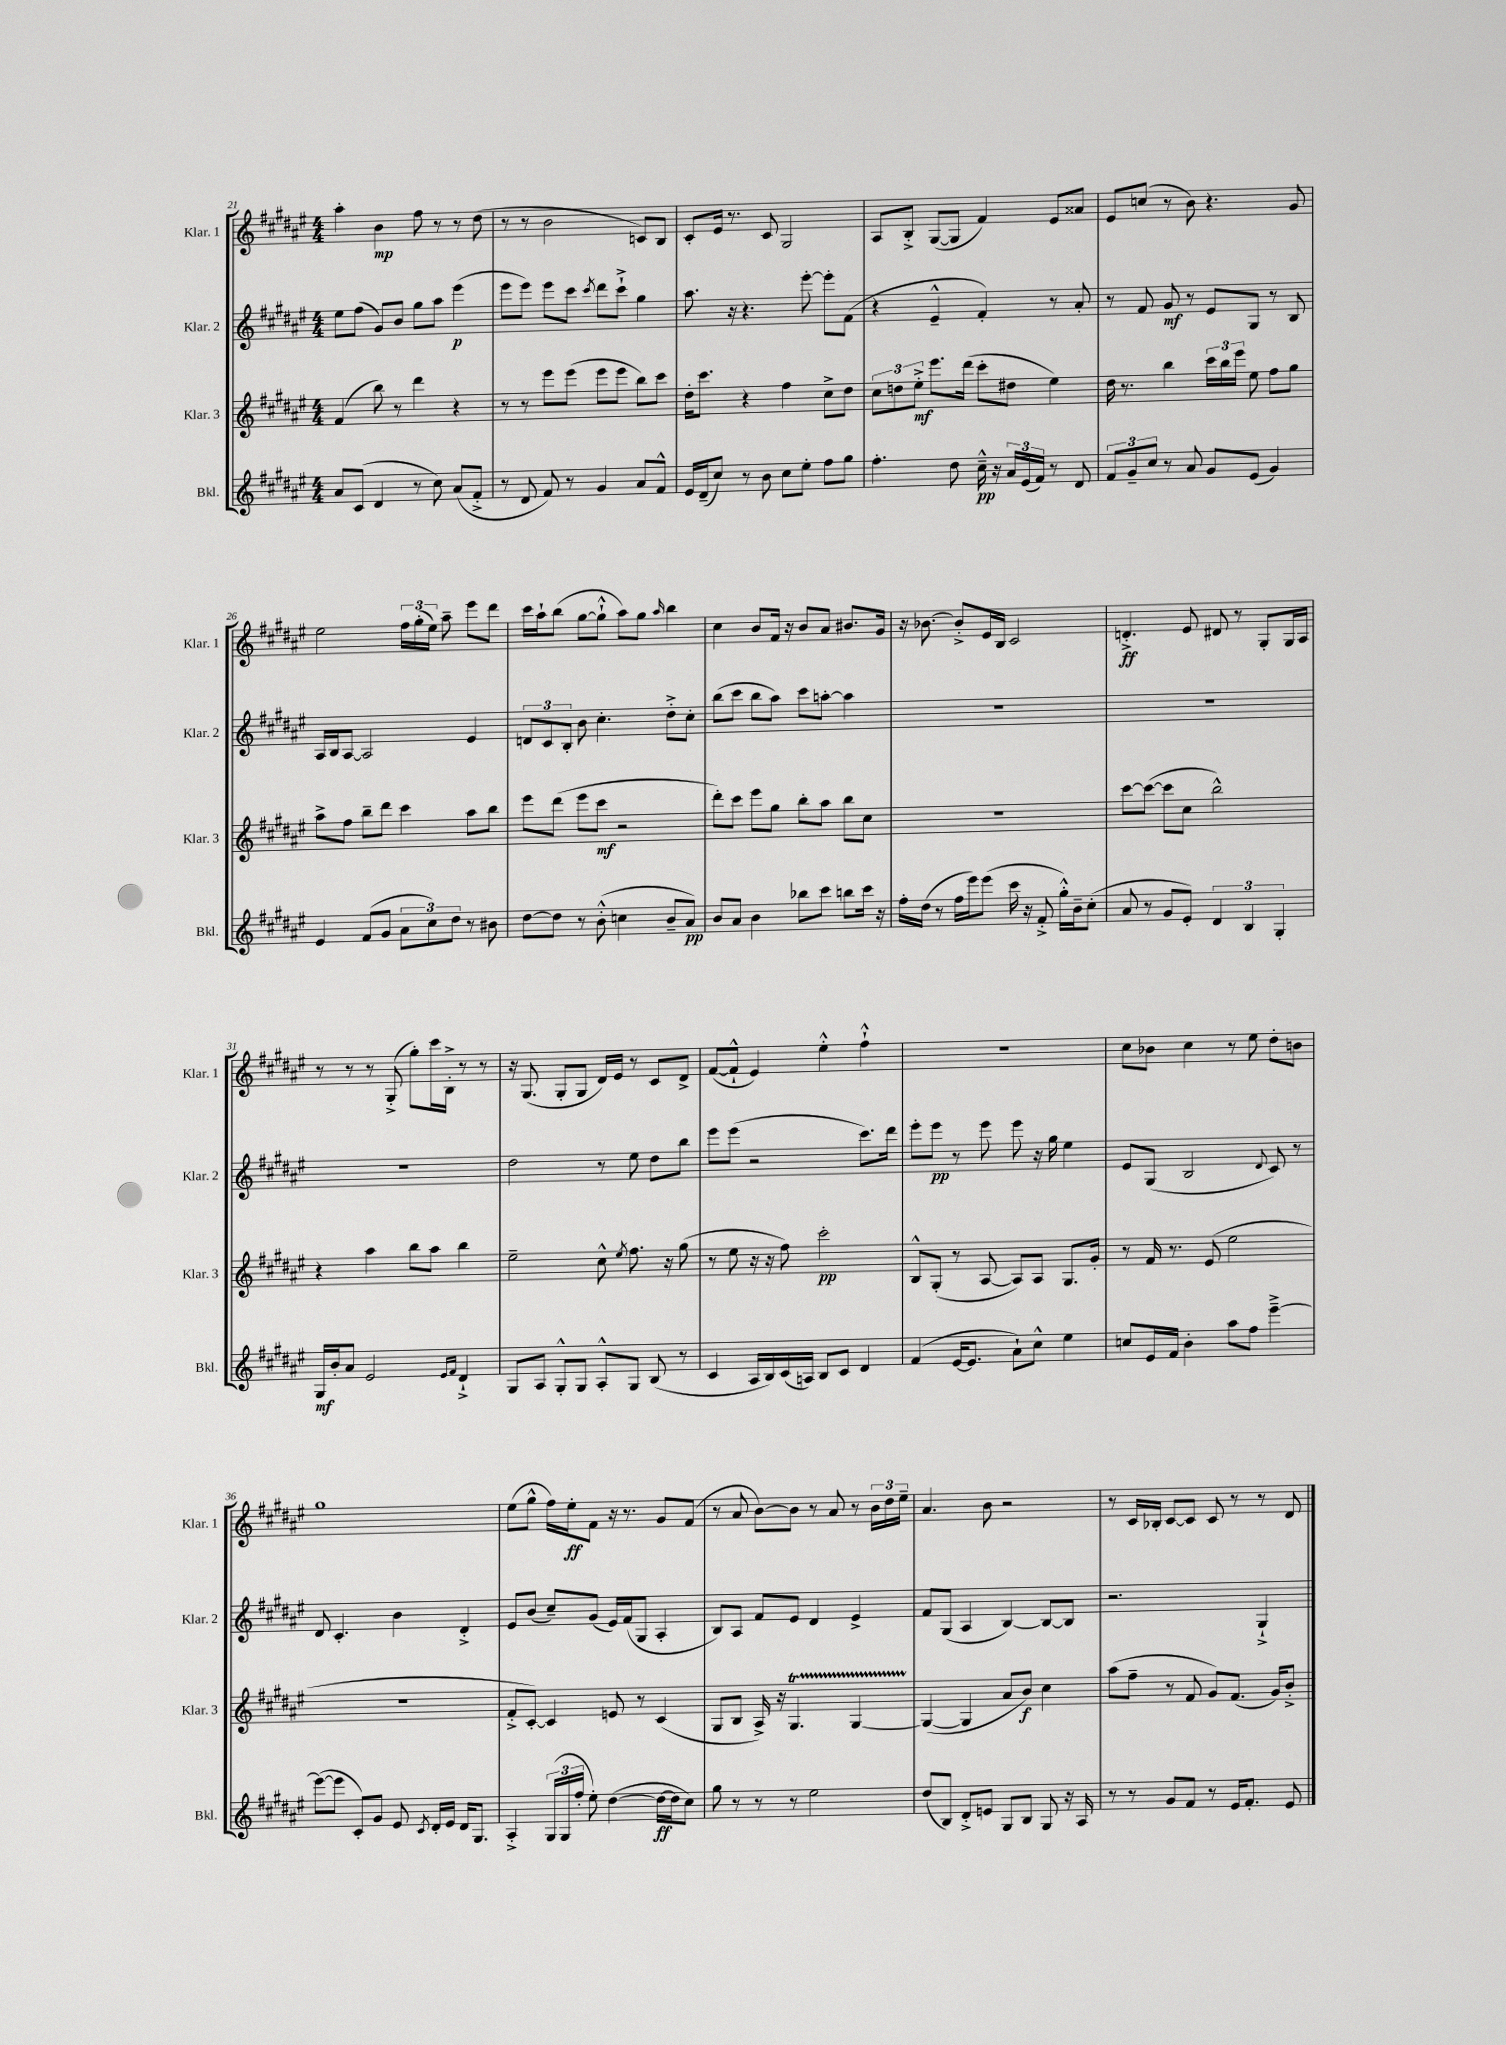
<<
\new StaffGroup <<
\new Staff = "s0" \with { instrumentName = "Klar. 1" shortInstrumentName = "Klar. 1" } {
    \clef treble \key fis \major \numericTimeSignature \time 4/4
    \autoBeamOff ais''4-. b'4\mp fis''8 r8 r8 dis''8( |
    r8 r8 b'2 c'8[) b8] |
    cis'8[-. eis'16] r8. cis'8 gis2 |
    ais8[ b8]-.-> gis8[~( gis8] fis'4) eis'8[ aisis'8] |
    eis'8[ c''8]( r8 b'8) r4. gis'8 |
    eis''2 \tuplet 3/2 { fis''16[ gis''16-.( eis''16]) } ais''8-- eis'''8[ dis'''8] |
    cis'''16[ ais''16-! b''8]( gis''8[~ gis''8]-!-^ ais''8[) gis''8] \grace { ais''16 } b''4 |
    cis''4 b'8[ fis'16] r16 b'8[ ais'8] bis'8.[ gis'16] |
    r16 bes'8.~ bes'8[-.-> eis'16 b16] cis'2 |
    d'4.-.->\ff eis'8 dis'8 r8 gis8[-. gis16 ais16] |
    r8 r8 r8 gis8-.->( gis''8[-.) cis'''16 b16]-.-> r8 r8 |
    r16 gis8.( gis8[-. gis8] dis'16[) eis'16] r8 cis'8[ dis'8]-> |
    fis'8[~( fis'8]-!-^ eis'4) eis''4-.-^ fis''4-!-^ |
    R1 |
    cis''8[ bes'8] cis''4 r8 eis''8 dis''8[-. b'8] |
    gis''1 |
    eis''8[( gis''8]-^ fis''16[) eis''16-.\ff fis'8] r16 r8. gis'8[ fis'8]( |
    r8 ais'8 b'8[~) b'8] r8 ais'8 r8 \tuplet 3/2 { b'16[ dis''16 eis''16]-- } |
    ais'4. b'8 r2 |
    r8 cis'16[ bes16]-. cis'8[~ cis'8] cis'8 r8 r8 dis'8 \bar "|." |
}
\new Staff = "s1" \with { instrumentName = "Klar. 2" shortInstrumentName = "Klar. 2" } {
    \clef treble \key fis \major \numericTimeSignature \time 4/4
    \autoBeamOff eis''8[ fis''8]( gis'8[) b'8] gis''8[ ais''8] eis'''4\p( |
    eis'''8[ eis'''8]) eis'''8[ cis'''8] \acciaccatura { cis'''8 } dis'''8[ cis'''8]-!-> gis''4 |
    ais''8. r16 r4. eis'''8~-. eis'''8[-. fis'8]( |
    r4 eis'4---^ fis'4-.) r8 ais'8-. |
    r8 fis'8 gis'8\mf r8 eis'8[ gis8] r8 b8 |
    ais16[ b16 ais8]~ ais2 eis'4 |
    \tuplet 3/2 { d'8[ cis'8 b8]-. } b'8 cis''4.-. dis''8[-.-> cis''8]-. |
    b''8[( cis'''8] b''8[ ais''8]) cis'''8[ a''8]~-. a''4 |
    R1 |
    R1 |
    R1 |
    dis''2 r8 eis''8 dis''8[ b''8] |
    eis'''8[ eis'''8]( r2 cis'''8.[) dis'''16] |
    eis'''8[-. eis'''8]\pp r8 eis'''8 eis'''8 r16 gis''16 eis''4 |
    eis'8[ gis8]( b2 \appoggiatura { dis'8 } cis'8) r8 |
    dis'8 cis'4.-. b'4 dis'4-.-> |
    eis'8[ b'8]( cis''8[--) gis'8]( eis'16[) fis'16( gis8] ais4-. |
    b8[) ais8] fis'8[ eis'8] dis'4 eis'4-> |
    fis'8[ gis8]( ais4 b4~) b8[~ b8] |
    r2. gis4-!-> \bar "|." |
}
\new Staff = "s2" \with { instrumentName = "Klar. 3" shortInstrumentName = "Klar. 3" } {
    \clef treble \key fis \major \numericTimeSignature \time 4/4
    \autoBeamOff fis'4( b''8) r8 dis'''4 r4 |
    r8 r8 eis'''8[ eis'''8]( eis'''8[ eis'''8] b''8[) cis'''8] |
    dis''16[-. cis'''8.] r4 fis''4 cis''8[-> dis''8] |
    \tuplet 3/2 { cis''8[ d''8 eis''8]-.->\mf } eis'''8.[ dis'''16]( cis'''8[-. dis''8] eis''4) |
    dis''16 r8. b''4 \tuplet 3/2 { cis'''16[ b''16 eis'''16] } eis''8 fis''8[ gis''8] |
    ais''8[-> fis''8] b''8[-- dis'''8] cis'''4 ais''8[ b''8] |
    eis'''8[ dis'''8]( eis'''8[ cis'''8]\mf r2 |
    dis'''8[-.) cis'''8] eis'''8[ gis''8] b''8[-. ais''8] b''8[ cis''8] |
    R1 |
    cis'''8[~ cis'''8]~( cis'''8[ cis''8] b''2-^) |
    r4 ais''4 b''8[ ais''8] b''4 |
    eis''2-- cis''8-^ \acciaccatura { eis''8 } fis''8. r16 gis''8( |
    r8 eis''8 r16 r16 fis''8) cis'''2-.\pp |
    b8[-^ gis8]-.( r8 ais8~ ais8[) ais8] gis8.[ gis'16]-. |
    r8 fis'16 r8. eis'8( eis''2 |
    R1 |
    fis'8[-.-> cis'8]~-.) cis'4 e'8 r8 cis'4( |
    gis8[ b8] ais16->) r16 gis4.\startTrillSpan gis4~ |
    gis4~\stopTrillSpan( gis4 ais'8[ b'8]\f) cis''4 |
    ais''8[( fis''8]-- r8 fis'8 gis'8[) fis'8.]( gis'16[) b'8]-.-> \bar "|." |
}
\new Staff = "s3" \with { instrumentName = "Bkl." shortInstrumentName = "Bkl." } {
    \clef treble \key fis \major \numericTimeSignature \time 4/4
    \autoBeamOff ais'8[ cis'8]( dis'4 r8 cis''8) ais'8[( fis'8]-.-> |
    r8 dis'8 fis'8) r8 gis'4 ais'8[ fis'8]-^ |
    eis'16[ dis'16--( cis''8]) r8 b'8 cis''8[ eis''8]-. fis''8[ gis''8] |
    fis''4.-. dis''8 cis''16---^\pp r16 \tuplet 3/2 { ais'16[ eis'16( fis'16]) } r8 dis'8 |
    \tuplet 3/2 { fis'8[ gis'8-- cis''8] } r8 ais'8 gis'8[ eis'8]( gis'4) |
    eis'4 fis'8[( gis'8] \tuplet 3/2 { ais'8[ cis''8) dis''8] } r8 bis'8 |
    dis''8[~ dis''8] r8 b'8-.-^( c''4 b'8[-- ais'8]\pp) |
    b'8[ ais'8] b'4 bes''8[ cis'''8] b''8[ cis'''16] r16 |
    fis''16[-. dis''16]( r8 fis''16[ eis'''16) eis'''8]( cis'''16 r16 fis'8-.-> gis''16[-.-^) b'16-- cis''8]-.( |
    ais'8 r8 gis'8[ eis'8]-.) \tuplet 3/2 { dis'4 b4 gis4-. } |
    gis16[\mf b'16-. ais'8] eis'2 \grace { eis'16[ fis'16] } dis'4-!-> |
    gis8[ ais8] gis8[-.-^ gis8] ais8[-.-^ gis8] b8( r8 |
    cis'4 ais16[ b16) cis'16( a16]) b8[ cis'8] dis'4 |
    fis'4( eis'16[~ eis'8.] ais'8[-!) cis''8]-^ eis''4 |
    c''8[ eis'16 fis'16] b'4-. ais''8[ fis''8] eis'''4~---> |
    eis'''8[~( eis'''8] cis'8[-.) gis'8] eis'8 \acciaccatura { cis'8 } dis'16[-. eis'16] dis'16[ gis8.] |
    ais4-.-> \tuplet 3/2 { gis16[( gis16 fis''16]-. } eis''8-.) dis''4~( dis''16[~\ff dis''16 cis''8]) |
    gis''8 r8 r8 r8 eis''2 |
    dis''8[( b8]) dis'8[-.-> e'8] gis8[ b8] gis8 r16 ais16 |
    r8 r8 gis'8[ fis'8] r8 eis'16[ fis'8.]-. eis'8 \bar "|." |
}
>>
>>
\layout { \context { \Score currentBarNumber = #21 } }
